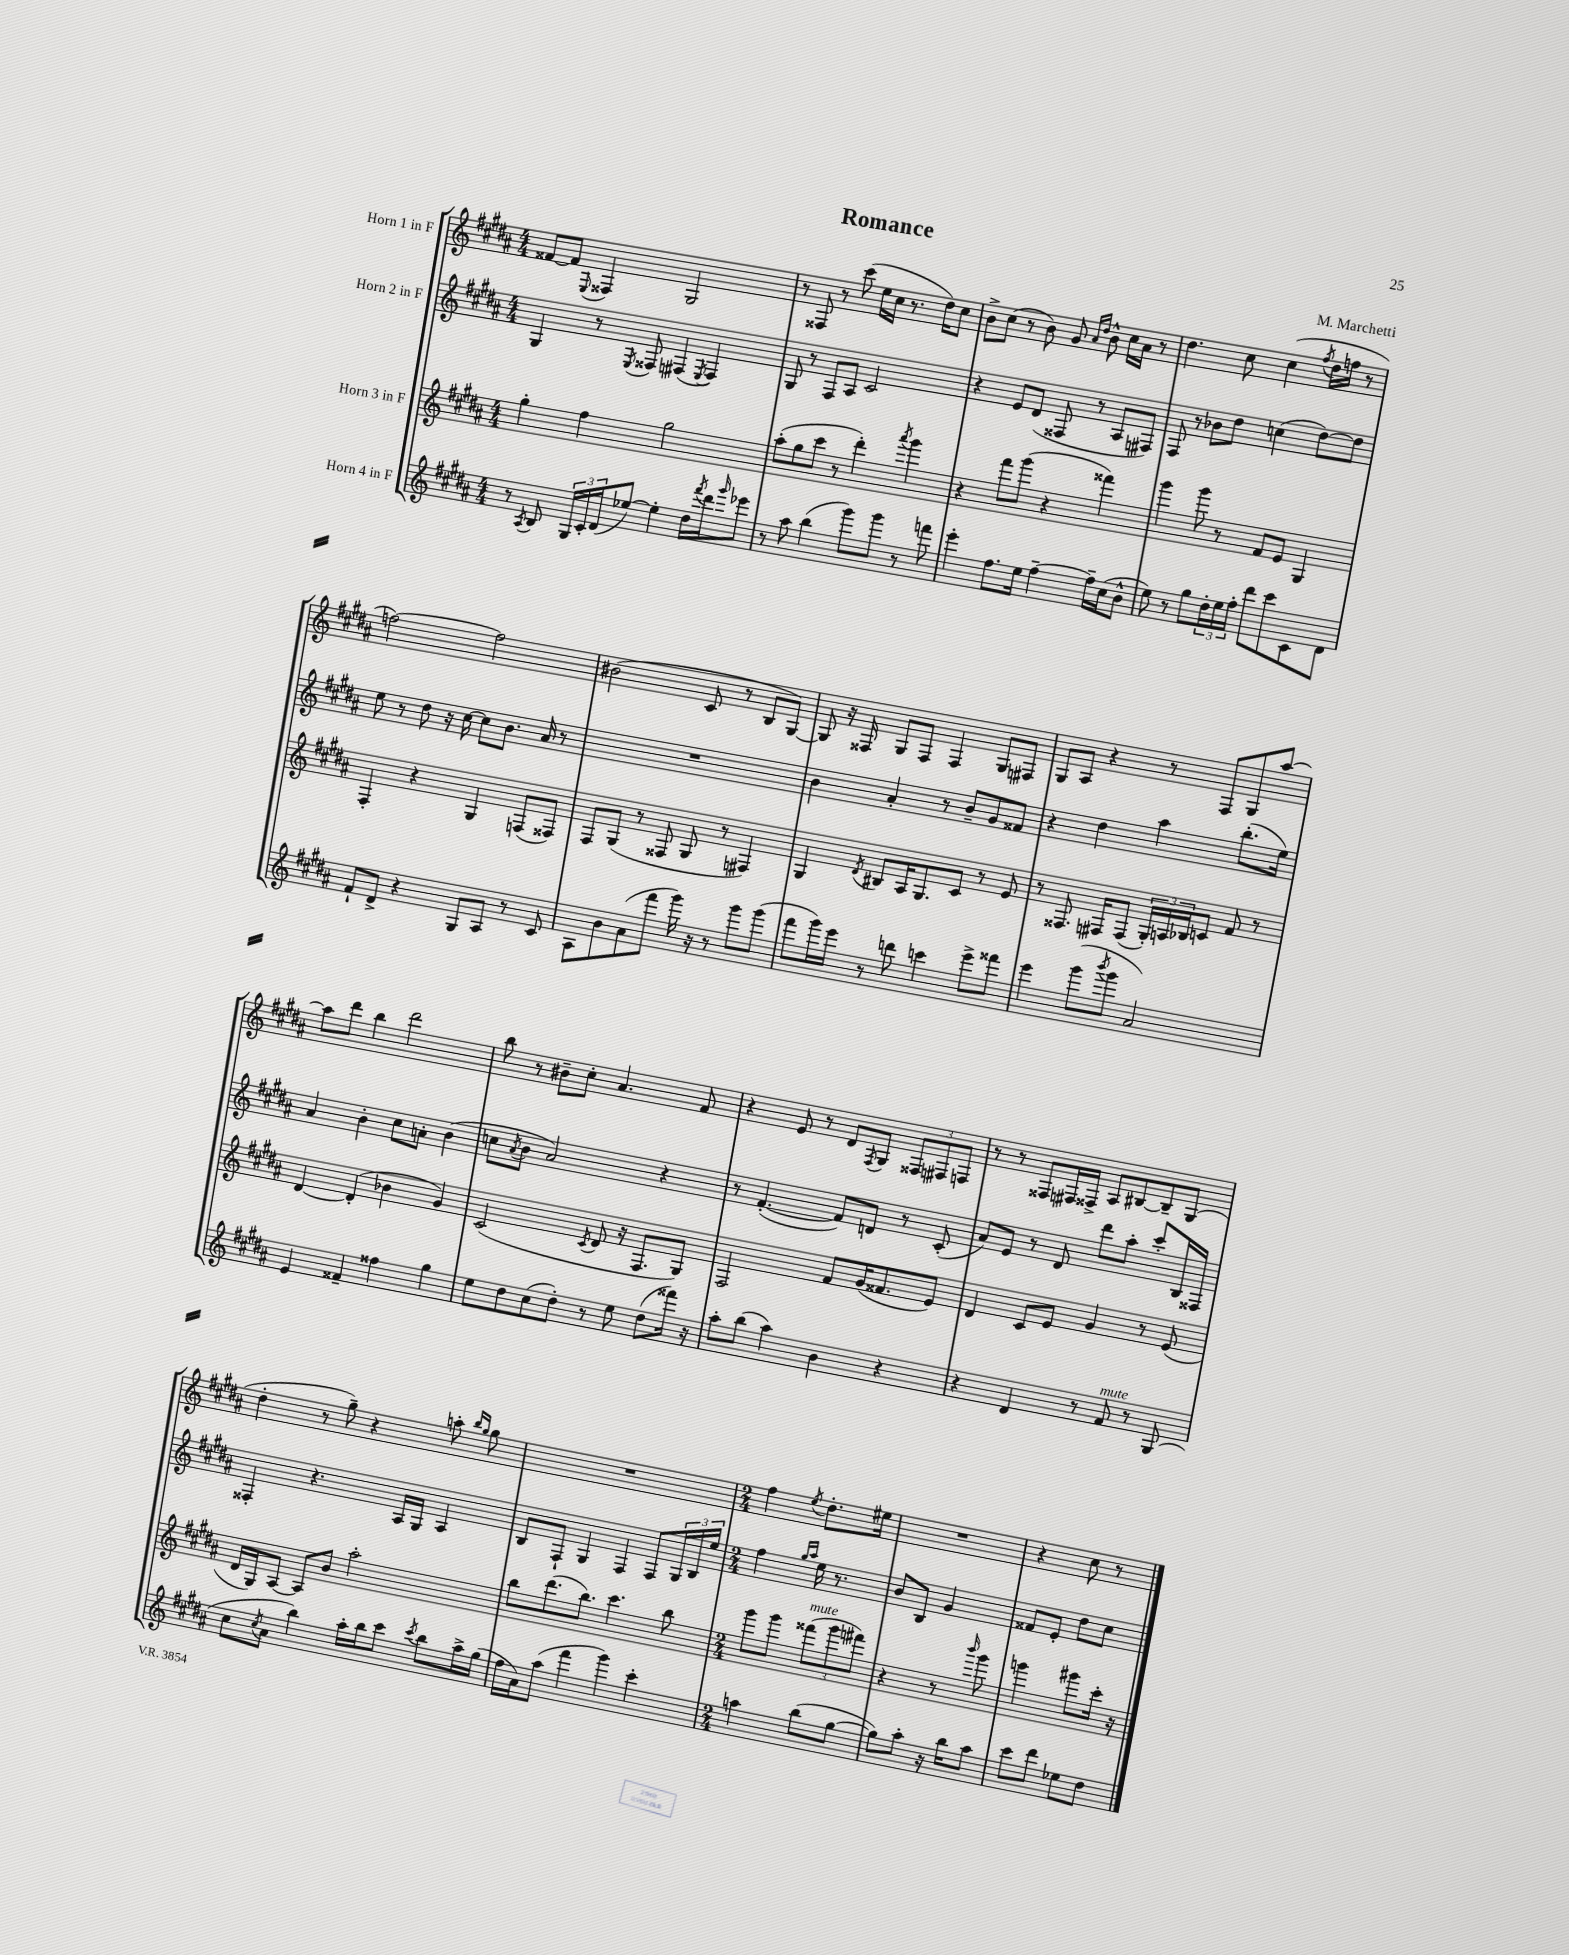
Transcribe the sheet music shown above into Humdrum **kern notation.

**kern	**kern	**kern	**kern
*staff4	*staff3	*staff2	*staff1
*clefG2	*clefG2	*clefG2	*clefG2
*k[f#c#g#d#a#]	*k[f#c#g#d#a#]	*k[f#c#g#d#a#]	*k[f#c#g#d#a#]
*M4/4	*M4/4	*M4/4	*M4/4
8r	4gg#'	4G#	[8f##
8qA#	.	.	.
8B	.	.	8f##]
.	.	.	8qqE
24G#	4ff#	8r	4F##
24c#'	.	.	.
(24d#	.	.	.
.	.	8qE	.
[8ee-)	.	8F##	.
4ee-']	2gg#	(4F#	2G#
.	.	8qE	.
16dd#	.	4F#)	.
8qfff#	.	.	.
16ddd#	.	.	.
16qqggg#	.	.	.
8eee-	.	.	.
=	=	=	=
8r	(8aa#'	8G#	8r
8aa#	8gg#	8r	8F##
(4bb	8ccc#	8F#	8r
.	8r	8A#	(8ccc#
8ggg#)	4ddd#')	2c#	16ee
.	.	.	16cc#
8ggg#	.	.	8.r
.	8qaaa#	.	.
8r	4ggg#	.	.
.	.	.	16dd#)
8fff	.	.	8cc#
=	=	=	=
4eee'	4r	4r	8b^
.	.	.	(8cc#
8.ff#	8fff#	8e	8r
.	(8ggg#	(8d#	8b)
16ee	.	.	.
[4ff#~	4r	8F##	8g#
.	.	.	16qqa#
.	.	.	16qqdd#
.	.	8r	8b^^
16ff#~]	4fff##)	8A#	16cc#
(16cc#	.	.	16a#
8b^^	.	8F#)	8r
=	=	=	=
8ee)	4ggg#	8F#	4.dd#
8r	.	8r	.
8gg#	8ggg#	8b-	.
24dd#'	8r	8dd#	8cc#
24ee	.	.	.
24ff#'	.	.	.
8ddd#	8f#	(4cc	(4cc#
8ccc#	8e	.	.
.	.	.	8qff#
8c#	4G#	[8dd#)	16dd#
.	.	.	16ff
8d#	.	8dd#]	8r
=	=	=	=
8f#`	4F#'	8ee	[2ff)
8d#^	.	8r	.
4r	4r	8dd#	.
.	.	16r	.
.	.	[16cc#	.
8G#	4G#	8cc#]	2ff]
8A#	.	8.b	.
8r	(8F	.	.
.	.	16a#	.
8c#	8F##)	8r	.
=	=	=	=
8A#	8F#	1r	(2b#
8b	(8G#	.	.
(8a#	8r	.	.
8fff#	8F##	.	.
16ggg#)	8G#	.	8c#
16r	.	.	.
8r	8r	.	8r
8ggg#	4F#)	.	8B
(8ggg#	.	.	[8G#)
=	=	=	=
8fff#	4G#	4b	8G#]
16ggg#)	.	.	16r
16eee	.	.	16F##
.	8qd#	.	.
8r	8B#	4a#'	8G#
8ddd	16A#	.	8F##
.	8.G#	.	.
4ccc	.	8r	4F##
.	8c#	8b~	.
8eee^	8r	8g#	8G#
8fff##	8e	8f##	8F#
=	=	=	=
4eee	8r	4r	8G#
.	8.F##	.	8A#
(8ggg#	.	4dd#	4r
.	16F#	.	.
8qbbb	.	.	.
8ggg#	(8F#	.	.
2a#)	24G#')	4aa#	8r
.	24A	.	.
.	24B-	.	.
.	8c	.	8F#
.	8f#	(8.bb'	8G#
.	8r	.	[8aa#
.	.	16ee)	.
=	=	=	=
4e	[4d#	4a#	8aa#]
.	.	.	8ddd#
4f##~	(4d#']	4b'	4bb
4ff##	4b-	8cc#	2ddd#
.	.	8a'	.
4gg#	4g#)	(4b	.
=	=	=	=
8ee	(2c#	8cc	8bb
.	.	8qa#	.
8dd#	.	8b	8r
(8cc#	.	2a#)	8b#~
8dd#')	.	.	8cc#'
.	8qc#	.	.
8r	8d#	.	4.a#
8ee	16r	.	.
.	8.F#	.	.
(8dd#	.	4r	.
16fff##)	8G#)	.	8f#
16r	.	.	.
=	=	=	=
8aa#'	2F#	8r	4r
(8bb	.	([4.f#'	.
4aa#)	.	.	8e
.	.	.	8r
4b	8f#	8f#])	8d#
.	.	.	8qF#
.	(16g#	8d	8G#
.	8.f##	.	.
4r	.	8r	12F##
.	.	.	12F#
.	8e)	(8c#'	.
.	.	.	12F
=	=	=	=
4r	4d#	8a#)	8r
.	.	8e	8r
4d#	8c#	8r	8F##
.	8e	8d#	16F#
.	.	.	16F##^
8r	4g#	8ddd#	8A#
8f#	.	8aa#'	[8B#
8r	8r	8ccc#'	8B#~]
(8G#	(8e	16B	(8G#
.	.	16F##	.
=	=	=	=
8cc#	16d#	4F##'	4dd#'
.	16G#)	.	.
8qcc#	.	.	.
8a#	[8A#	.	.
4bb)	8A#]	4.r	8r
.	8b	.	8gg#~)
16aa#'	2aa#'	.	4r
16bb	.	.	.
8ccc#	.	16A#	.
.	.	16G#	.
8qccc#	.	.	.
8bb	.	4A#	8aa'
.	.	.	16qqbb
.	.	.	16qqgg#
16aa#^	.	.	8gg#
(16gg#	.	.	.
=	=	=	=
16ff#	8bb	8B	1r
16a#)	.	.	.
(8aa#	(8.ddd#	8F#`	.
4fff#	.	4G#	.
.	8.bb)	.	.
4ggg#)	4.ccc#	4F#	.
4ccc#'	.	8F#	.
.	8bb	24G#	.
.	.	24B	.
.	.	24ee	.
=	=	=	=
*M2/4	*M2/4	*M2/4	*M2/4
4aa	8ggg#	4ff#	4ff#
.	8ggg#	.	.
.	.	16qqgg#	.
.	.	16qqaa#	8qee
(8bb	(12fff##	16ee	8.dd#'
.	.	8.r	.
.	12ggg#	.	.
[8gg#	.	.	.
.	12fff#)	.	.
.	.	.	16ee#
=	=	=	=
8gg#])	4r	8b	2r
8aa#'	.	8B	.
16r	8r	4g#	.
16bb	.	.	.
.	16qqbbb	.	.
8aa#	8ggg#	.	.
=	=	=	=
8ccc#	4ggg	8f##	4r
8ddd#	.	8e'	.
8ee-	8ggg#	8dd#	8cc#
8dd#	16ccc#'	8cc#	8r
.	16r	.	.
==	==	==	==
*-	*-	*-	*-
